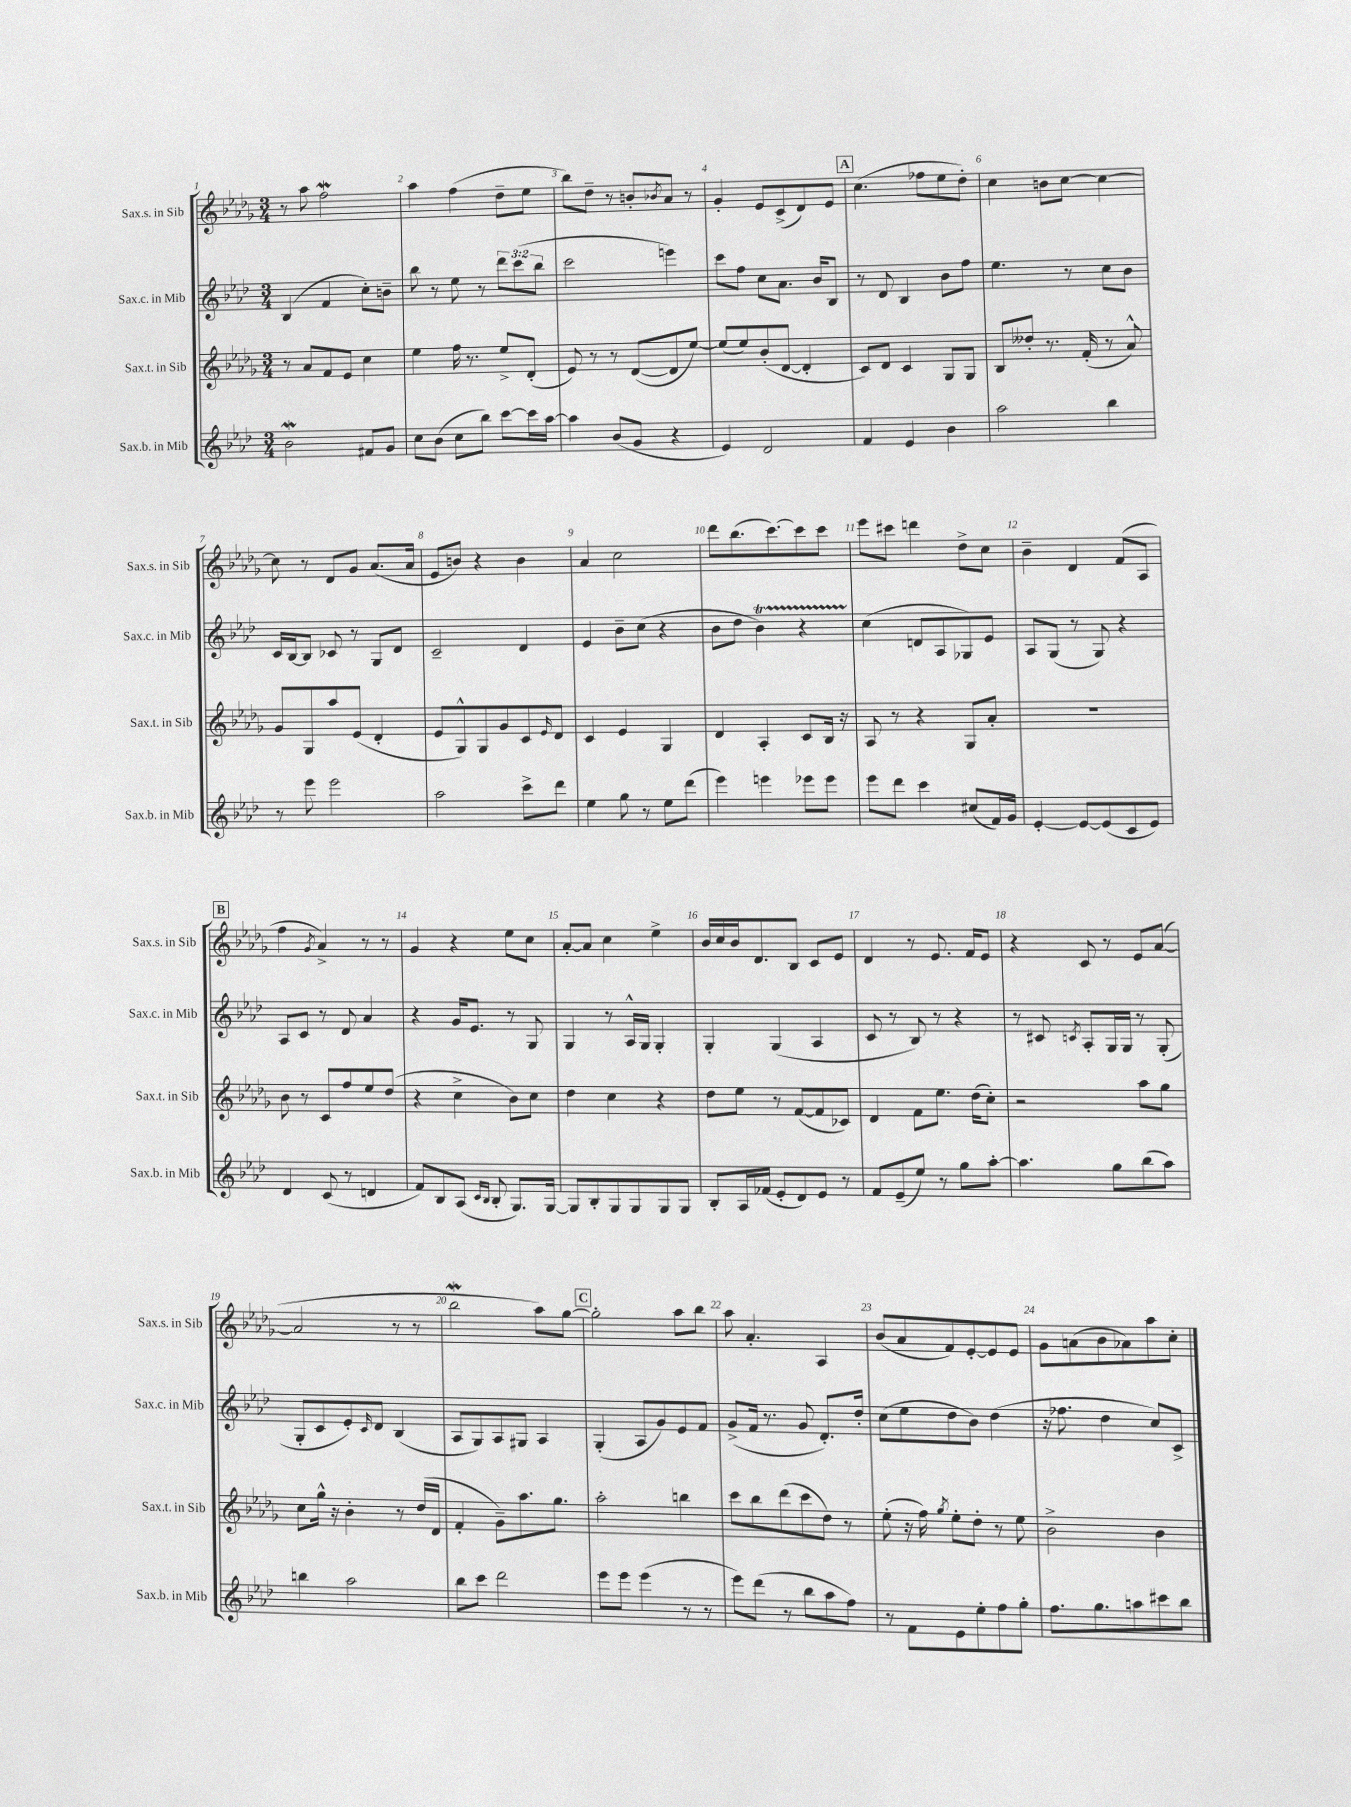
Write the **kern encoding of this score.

**kern	**kern	**kern	**kern
*part4	*part3	*part2	*part1
*staff4	*staff3	*staff2	*staff1
*I"Sax.b. in Mib	*I"Sax.t. in Sib	*I"Sax.c. in Mib	*I"Sax.s. in Sib
*I'Sax.b. in Mib	*I'Sax.t. in Sib	*I'Sax.c. in Mib	*I'Sax.s. in Sib
*clefG2	*clefG2	*clefG2	*clefG2
*k[b-e-a-d-]	*k[b-e-a-d-g-]	*k[b-e-a-d-]	*k[b-e-a-d-g-]
*M3/4	*M3/4	*M3/4	*M3/4
=1	=1	=1	=1
2b-W\	8r	(4B-/	8r
.	8a-/L	.	8aa-\
.	8f/	4f/	2ffW\
.	8e-/J	.	.
8f#X/L	4cc\	8cc'\L)	.
8g/J	.	8bn~\J	.
=2	=2	=2	=2
8cc\L	4ee-\	8bb-\	4aa-\
(8b-\J	.	8r	.
8cc\L	16ff\	8ee-\	(4ff\
.	8.r	.	.
8bb-\J)	.	8r	.
[8ccc\L	8ee-^/L	12ddd-\L	8dd-~\L
.	.	(12ccc\	.
16ccc\L]	(8d-'/J	.	8ee-\J
.	.	12bb-\J	.
[16aa-\JJ	.	.	.
=3	=3	=3	=3
4aa-\]	8e-/)	2ccc\	8bb-\L)
.	8r	.	8dd-~\J
(8b-/L	8r	.	8r
8g/J	([8d-/L	.	8bn'/L
.	.	.	8qb-X/
4r	8d-/]	4eeen\)	8a-/J
.	[8ee-/J)	.	8r
=4	=4	=4	=4
4e-/)	(8ee-/L]	8ccc\L	4g-'/
.	8ee-/)	8ff\J	.
2d-/	(8b-'/	8cc\L	8e-/L
.	[8d-/J	8.a-\J	(8c^/
.	4d-'/]	.	8d-/)
.	.	16b-/KL	.
.	.	8B-/J	8e-/J
!!LO:REH:place=s1:t=A
=5	=5	=5	=5
4f/	8c/L)	8r	(4.cc\
.	8d-/J	8d-/	.
4e-/	4c/	4B-/	.
.	.	.	8ff-X\L
4b-\	8G-/L	8b-\L	8ee-\
.	8G-/J	8ff\J	8dd-'\J)
=6	=6	=6	=6
2aa-\	8B-/L	4.ee-\	4cc\
.	8dd--X'/J	.	.
.	8.r	.	8bn\L
.	.	8r	[8cc\J
.	(16f'/	.	.
4bb-\	8r	8cc\L	4cc\_
.	8a-^^/)	8b-\J	.
!!LO:LB:g=z
=7	=7	=7	=7
8r	8g-/L	16c/LL	8cc\]
.	.	[16B-/J	.
8eee-\	8G-/	8B-/J]	8r
2eee-\	8aa-/	8c-X/	8d-/L
.	(8e-/J	8r	8g-/J
.	4d-'/	8G/L	(8.a-/L
.	.	8d-/J	.
.	.	.	16a-/Jk
=8	=8	=8	=8
2aa-\	8e-/L	2c~/	8e-/L
.	8G-^^/)	.	8bn/J)
.	8G-/	.	4r
.	8g-/	.	.
8ccc^\L	8c/	4d-/	4b\
.	16qqe-/	.	.
8ddd-\J	8d-/J	.	.
=9	=9	=9	=9
4ee-\	4c/	4e-/	4a-/
8gg\	4e-/	8b-~\L	2cc\
8r	.	(8cc\J	.
8ee-\L	4G-/	4r	.
(8ddd-\J	.	.	.
=10	=10	=10	=10
4eee-\)	4d-/	8b-\L	8ddd-\L
.	.	8dd-\J	(8.bb-\
4eeen\	4A-'/	4b-T\)	.
.	.	.	[8.ccc\)
8eee-X\L	8c/L	4r	8ccc\]
8eee-\J	16B-/Jk	.	8ccc\J
.	16r	.	.
=11	=11	=11	=11
8eee-\L	8A-/	(4cc\	8eee-\L
8ddd-\J	8r	.	8ccc#X\J
4ccc\	4r	8dn/L	4dddn\
.	.	8A-/	.
(8cc#X/L	8G-/L	8G-X/)	8dd-^\L
16f/L)	8a-'/J	8e-/J	8cc\J
16g/JJ	.	.	.
=12	=12	=12	=12
[4e-'/	2.r	8A-/L	4b-~\
.	.	(8G/J	.
8e-/L_	.	8r	4d-/
(8e-/]	.	8G/)	.
8c/	.	4r	(8f/L
8e-/J)	.	.	8A-/J
!!LO:LB:g=z
!!LO:REH:place=s1:t=B
=13	=13	=13	=13
4d-/	8b-\	8A-/L	4ff\
.	8r	8c/J	.
.	.	.	8qg-/
(8c/	8c/L	8r	4a-^/)
8r	8ff/	8d-/	.
4dn/	8ee-/	4a-/	8r
.	(8dd-/J	.	8r
=14	=14	=14	=14
8f/L)	4r	4r	4g-/
8B-/	.	.	.
(8A-/J	4cc^\	16g/KL	4r
.	.	8.e-/J	.
16qqc/LL	.	.	.
16qqB-/JJ	.	.	.
8B-'/	.	.	.
8.G/L)	8b-\L)	8r	8ee-\L
.	8cc\J	8G/	8cc\J
[16G/Jk	.	.	.
=15	=15	=15	=15
8G/L]	4dd-\	4G/	[8a-'/L
8B-'/	.	.	8a-/J]
8G/	4cc\	8r	4cc\
8G/	.	16A-^^/LL	.
.	.	16G/JJ	.
8G/	4r	4G'/	4ee-^\
8G/J	.	.	.
=16	=16	=16	=16
8B-'/L	8dd-\L	4G'/	16b-/LL
.	.	.	16cc/
16A-/L	8ee-\J	.	16b-/J
(16f-X/JJ	.	.	8.d-/
8e-'/L	8r	(4G/	.
8d-/)	([8f/L	.	8B-/J
8e-/J	8f/]	4A-/	8c/L
8r	8c-X/J)	.	8e-/J
=17	=17	=17	=17
8f/L	4d-/	8c/	4d-/
(8e-~/	.	8r	.
8ee-/J)	8f\L	8B-/)	8r
8r	8.ee-\J	8r	8.e-/
8gg\L	.	4r	.
.	(16dd-\KL	.	16f/KL
[8aa-'\J	8cc'\J)	.	8e-/J
=18	=18	=18	=18
4.aa-\]	2r	8r	4r
.	.	8c#X/	.
.	.	8qcn/	.
.	.	8A-'/L	8c/
8gg\L	.	16G/L	8r
.	.	16G/JJ	.
(8bb-\	8aa-\L	8r	8e-/L
8aa-\J)	8gg-\J	(8G'/	([8a-/J
!!LO:LB:g=z
=19	=19	=19	=19
4bbn\	8cc\L	8G'/L	2a-/]
.	16gg-^^\Jk	8c/	.
.	16r	.	.
2aa-\	4b-'\	8e-'/)	.
.	.	16qqc/	.
.	.	8d-/J	.
.	8r	(4B-/	8r
.	(16dd-/LL	.	8r
.	16d-/JJ	.	.
=20	=20	=20	=20
8bb-\L	4f'/	8A-/L	2bb-W\
8ccc\J	.	8G/)	.
2ddd-\	8g-~\L)	8A-/	.
.	8.aa-\	8G#X/J	.
.	.	4A-/	8aa-\L)
.	8.gg-\J	.	.
.	.	.	[8gg-\J
!!LO:REH:place=s1:t=C
=21	=21	=21	=21
8eee-\L	2aa-'\	(4G'/	2gg-'\]
8eee-\J	.	.	.
(4eee-\	.	8A-/L	.
.	.	8g/)	.
8r	4bbn\	8e-/	8aa-\L
8r	.	8f/J	8bb-\J
=22	=22	=22	=22
8eee-\L)	8ccc\L	(8g^/L	8aa-\
(8ddd-\J	8bb-\	16f/Jk	4.a-'/
.	.	8.r	.
8r	(8ddd-\	.	.
8bb-\L	8ccc\	8g/	.
8aa-\	8dd-\J)	8.d-'/L)	4A-/
8ff\J)	8r	.	.
.	.	16dd-'/Jk	.
=23	=23	=23	=23
8r	(8ee-'\	(8cc\L	(8b-/L
8f\L	16r	8ee-\	8a-/
.	16ff\)	.	.
.	8qgg-/	.	.
8e-\	8ee-'\L	8dd-\	8f/)
8ee-'\	8dd-'\J	8b-\J)	[8e-'/
8ff\	8r	(4dd-\	8e-/]
8gg'\J	8ee-\	.	8e-/J
=24	=24	=24	=24
8.ff\L	2b-^\	16r	8g-\L
.	.	8.ff-X\	.
.	.	.	(8an\
8.gg\	.	.	.
.	.	4dd-\	8b-\
8aan\	.	.	8a-X\)
8ccc#X\	4b-\	8cc/L)	8aa-\
8bb-\J	.	8c^/J	8cc'\J
==	==	==	==
*-	*-	*-	*-
